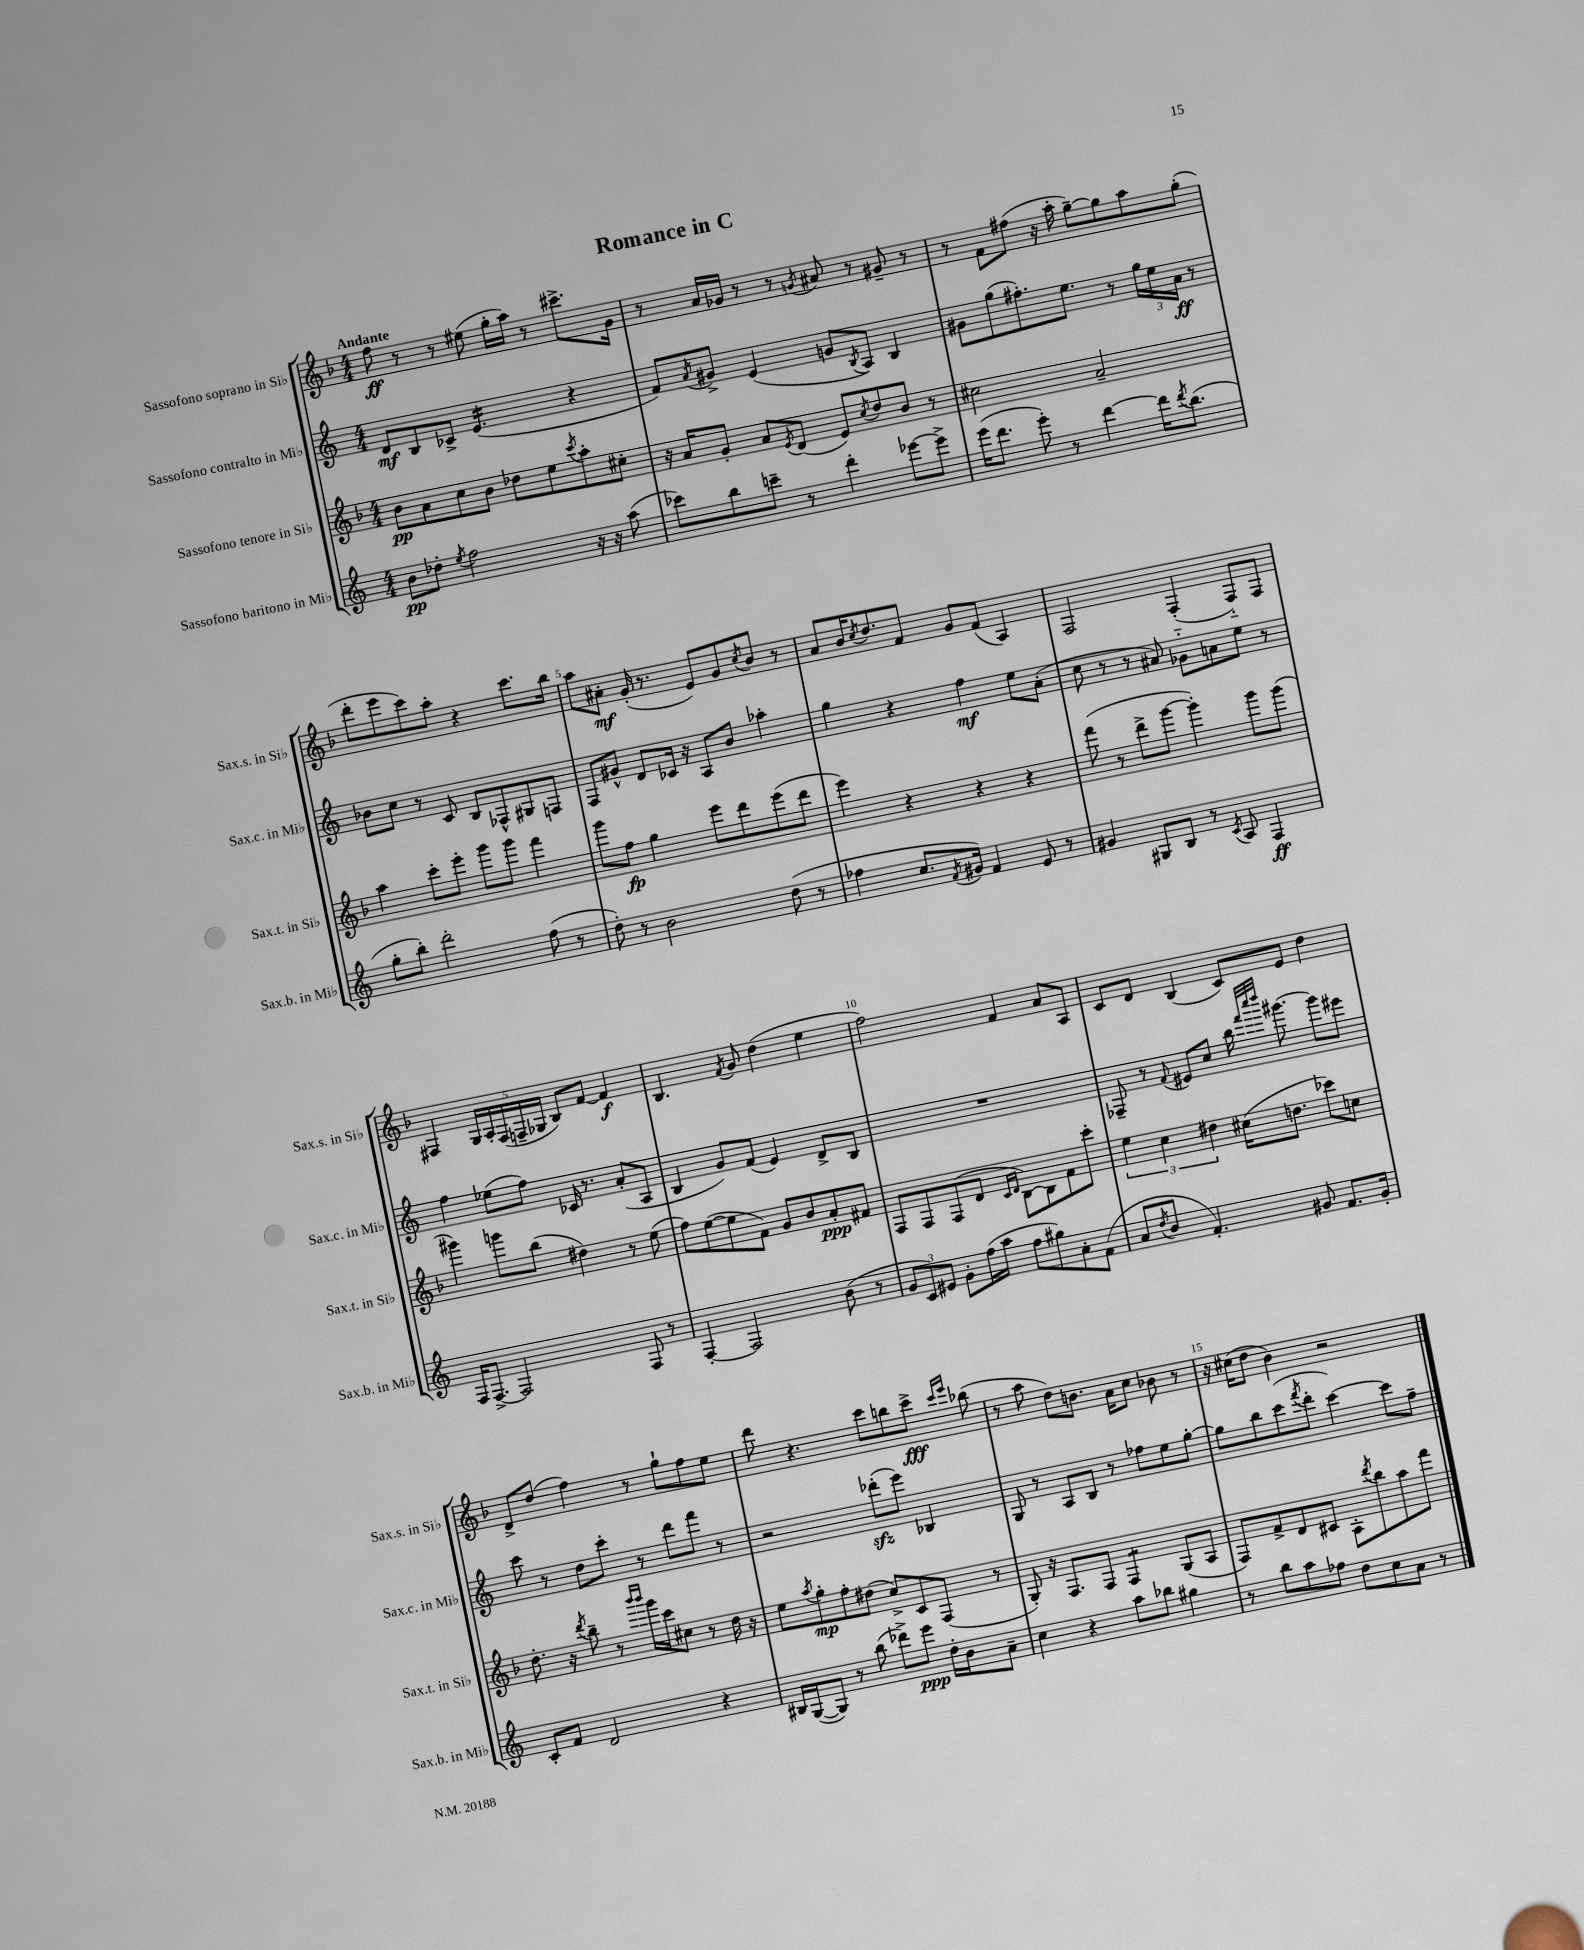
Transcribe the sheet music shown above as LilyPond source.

\header { title = "Romance in C" }
<<
\new StaffGroup <<
\new Staff = "s0" \with { instrumentName = "Sassofono soprano in Sib" shortInstrumentName = "Sax.s. in Sib" } {
    \clef treble \key f \major \numericTimeSignature \time 4/4 \tempo "Andante"
    f''8\ff r8 r8 eis''8( g''16-. a''16) r8 cis'''8.-> g'16 |
    r8 a'16 ges'16 r8 r8 \acciaccatura { g'8 } ais'8 r8 gis'8-- r8 |
    r8 f'8 fis''8( r16 a''16-. g''8~--) g''8 a''8 g''8-.( |
    d'''8-. e'''8 c'''8) a''8-. r4 c'''8. bes''16 |
    a''8 ais'8-.\mf g'16-.( r8. e'8) g'8 \acciaccatura { c''8 } bes'8 r8 |
    a'8 bes'16 \acciaccatura { c''8 } d''8. f'8 g'8 f'8( a4) |
    f2 f4-.( f8-_) f8 |
    fis4 \tuplet 5/4 { g16 a16-. fis16( f16-- ges16 } bes8) f'8~ f'4\f |
    bes4. \acciaccatura { f'8 } g'8 d''4( e''4 |
    f''2) f'4 a'8 a8 |
    c'8 d'8 bes4( c'8) e'8 d''4 |
    d'8-> d''8( f''4) r8 g''8-! f''8 e''8 |
    d'''8 r4. c'''8 b''8 c'''8->\fff \grace { c'''16 e'''16 } bes''8( |
    r8 a''8 d''8) b'8. a'16 c''8 bes'8 r8 |
    r16 cis''16( d''8 bes'4) r2 \bar "|." |
}
\new Staff = "s1" \with { instrumentName = "Sassofono contralto in Mib" shortInstrumentName = "Sax.c. in Mib" } {
    \clef treble \key c \major \numericTimeSignature \time 4/4
    d'8\mf b8 ces'8-> e'4.:16( r4 |
    f'8) \acciaccatura { a'8 } gis'8-> e'4( g'8 \acciaccatura { b8 } a8) b4 |
    gis'8 g''8( fis''8.-.) e''8. r8 \tuplet 3/2 { g''16 e''16 a'16\ff } r8 |
    bes'8 c''8 r8 c'8 b8 fes8-^ gis8 f8 |
    f8 gis'8-^ d'8 ces'16 r16 a8 b'8 aes''4-. |
    g''4 r4 f''4\mf e''8 a'8-.( |
    c''8 r8 r8 ais'8) ges'8-_ a'8 e''8 r8 |
    f''4 ees''8( f''8) ces'16 r8. a'8-.( a8 |
    b4 g'8) f'8( e'4) d'8-> b8 |
    R1 |
    fes8-- r8 \appoggiatura { f'8 } eis'8 c''8 b''16 \grace { f'''32 c''''32 d''''32 } gis'''8.~ gis'''8 eis'''8 |
    c'''8 r8 d''8 c'''8-. r8 d'''8 f'''8 r8 |
    r2 des'''8-.\sfz( e'''8) bes4 |
    g8 r8 a8 b8 r8 fes''8 e''8 g''8~-. |
    g''8 b''8 c'''8( \acciaccatura { f'''8 } d'''8-. c'''4~) c'''8 f''8-- \bar "|." |
}
\new Staff = "s2" \with { instrumentName = "Sassofono tenore in Sib" shortInstrumentName = "Sax.t. in Sib" } {
    \clef treble \key f \major \numericTimeSignature \time 4/4
    bes'8\pp a'8 c''8 bes'8 des''8 e''8 \acciaccatura { c'''8 } a''8-. cis''8-. |
    r16 a'16 g'8-. a'8 \acciaccatura { e'8 } d'8( e'8) \acciaccatura { c''8 } d''8 bes'8 r8 |
    cis''2 a'2-- |
    a''4 c'''8-. e'''8-. g'''8 g'''8 f'''4 |
    g'''8 f''8\fp g''4 e'''8 d'''8 e'''8( d'''8 |
    e'''4) r4 r4 r4 |
    f'''8( r8 d'''8-> g'''8~ g'''4-.) g'''8 g'''8( |
    gis'''4) g'''8 bes''8( dis''4) r8 e''8( |
    f''8) e''8~( e''8 f'8) g'8 bes'8 a'8-.\ppp fis'8 |
    f8 f8 f8( d'8 \grace { c'16 d'16 } bes8~) bes8 f'8 c'''8-. |
    \tuplet 3/2 { e''4 c''4 dis''4 } cis''16( d''8. ces'''8) c''8 |
    d''8.-. r16 \acciaccatura { d'''8 } bes''8-- r8 \grace { bes'''16 bes'''16 } g'''16 c'''16 cis''8 r8 d''16 r16 |
    e''8 \acciaccatura { a''8 } g''8-.\mp f''8-. dis''8( c''8->) c'8 f8( r8 |
    g8-.) r16 f8. f8 f4:8 g8( a8 |
    f8) f'8-> d'8 cis'8 a8-. \acciaccatura { d'''8 } bes''8 a''8 f'''8 \bar "|." |
}
\new Staff = "s3" \with { instrumentName = "Sassofono baritono in Mib" shortInstrumentName = "Sax.b. in Mib" } {
    \clef treble \key c \major \numericTimeSignature \time 4/4
    b'8\pp des''8-. \acciaccatura { e''8 } f''2 r16 r16 a''8( |
    ces'''8) b''8 c'''8-- r8 d'''4-. ees'''8~ ees'''8-> |
    e'''16( d'''8. e'''8-.) r8 d'''4~ d'''16 \acciaccatura { d'''8 } b''8.( |
    g''8-. b''8-.) d'''2-. f''8( r8 |
    d''8-.) r8 b'2 d''8( r8 |
    fes''4 c''8. \acciaccatura { f'8 } gis'16) f'4 e'8 r8 |
    gis'4 gis8 b8 r8 \acciaccatura { c'8 } a8 f4\ff |
    f16 f8.~-> f2 f8 r8 |
    f4~-. f2 b'8( r8 |
    \tuplet 3/2 { g'8 c'8) eis'8 } g'8-. f''16( a''16 f''8 gis''8) a'8-. f'8( |
    a'8 \acciaccatura { d''8 } b'8 f'4.-.) gis'8 f'8. gis'16-. |
    c'8-. f'8 d'2 r4 |
    bis16 g16~( g8) r8 b''8( des'''8->) e'''8\ppp d''16-. b'16 a'8-- |
    c''4 r4 a''8 bes''8 gis''4 |
    r8 b''8 a''8 fes''8 d''8 c''8 a'8 r8 \bar "|." |
}
>>
>>
\layout { \context { \Score \override BarNumber.break-visibility = ##(#f #t #t) barNumberVisibility = #(every-nth-bar-number-visible 5) } }
